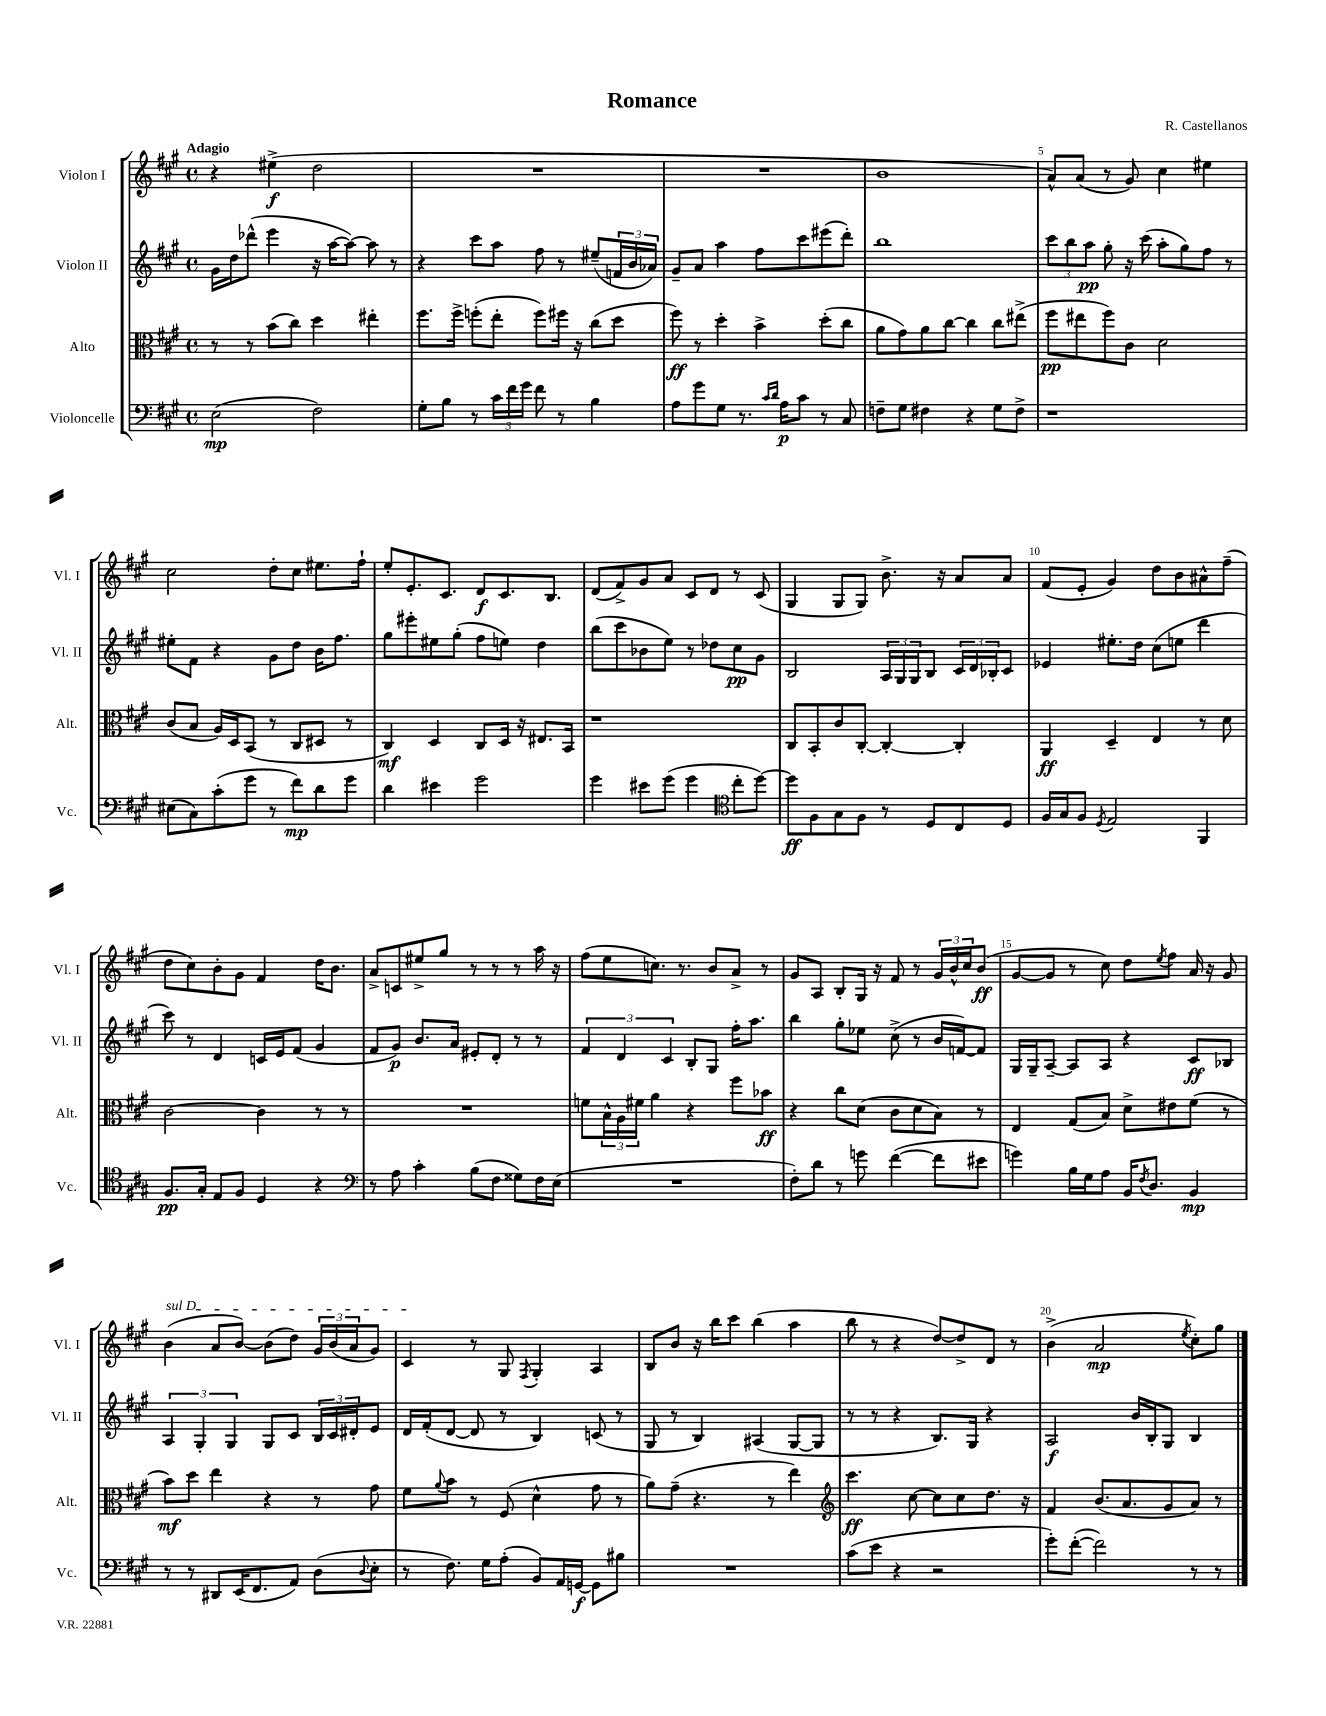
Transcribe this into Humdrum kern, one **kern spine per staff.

**kern	**kern	**kern	**kern
*staff4	*staff3	*staff2	*staff1
*clefF4	*clefC3	*clefG2	*clefG2
*k[f#c#g#]	*k[f#c#g#]	*k[f#c#g#]	*k[f#c#g#]
*M4/4	*M4/4	*M4/4	*M4/4
*met(c)	*met(c)	*met(c)	*met(c)
(2E	8r	16g#	4r
.	.	16dd	.
.	8r	(8ddd-^^	.
.	(8b	4eee	(4ee#^
.	8cc#)	.	.
2F#)	4dd	16r	2dd
.	.	[16aa	.
.	.	8aa_)	.
.	4ee#'	8aa]	.
.	.	8r	.
=	=	=	=
8G#'	8.ff#	4r	1r
8B	.	.	.
.	16ff#^	.	.
8r	(8ff'	8ccc#	.
24c#	8ee'	8aa	.
24f#	.	.	.
24g#	.	.	.
8f#	8ff)	8ff#	.
8r	16ff#	8r	.
.	16r	.	.
4B	(8cc#	(8ee#~	.
.	8dd	24f	.
.	.	24b	.
.	.	24a-)	.
=	=	=	=
8A	8ff#)	8g#~	1r
8g#	8r	8a	.
8G#	4dd'	4aa	.
8.r	.	.	.
.	4b^	8ff#	.
16qqc#	.	.	.
16qqd	.	.	.
16A	.	.	.
8c#	.	8ccc#	.
8r	(8dd'	(8eee#	.
8C#	8cc#	8ddd')	.
=	=	=	=
8F~	8a	1bb	1b
8G#	8g#)	.	.
4F#	8a	.	.
.	[8cc#	.	.
4r	4cc#]	.	.
8G#	8cc#	.	.
8F#^	(8ee#^	.	.
=	=	=	=
1r	8ff#	12ccc#	8a^^)
.	.	12bb	.
.	8ee#	.	(8a
.	.	12aa	.
.	8ff#)	8gg#'	8r
.	8c#	16r	8g#)
.	.	(16ccc#	.
.	2d	8aa'	4cc#
.	.	8gg#)	.
.	.	8ff#	4ee#
.	.	8r	.
=	=	=	=
(8E#	(8c#	8ee#'	2cc#
8C#)	8B	8f#	.
(8c#'	16A)	4r	.
.	16D	.	.
8g#	(8BB	.	.
8r	8r	8g#	8dd'
8f#)	8C#	8dd	8cc#
8d	8D#	16b	8.ee#
.	.	8.ff#	.
8g#	8r	.	.
.	.	.	16ff#`
=	=	=	=
4d	4C#)	8gg#	8ee'
.	.	8eee#'	8.e'
4e#	4D	8ee#	.
.	.	.	8.c#
.	.	(8gg#'	.
2g#	8C#	8ff#	8d
.	16D	8ee)	8.c#
.	16r	.	.
.	8.E#	4dd	.
.	.	.	8.B
.	16BB	.	.
=	=	=	=
4g#	1r	(8bb	(8d
.	.	8ccc#	8f#^)
8e#	.	8b-	8g#
(8g#	.	8ee)	8a
4g#	.	8r	8c#
.	.	8dd-	8d
*clefC4	*	*	*
8cc#'	.	8cc#	8r
[8dd)	.	8g#	(8c#
=	=	=	=
8dd]	8C#	2B	4G#
8F#	8BB'	.	.
8G#	8c#	.	8G#
8F#	[8C#'	.	8G#)
8r	4C#'_	24A	8.b^
.	.	24G#	.
.	.	24G#	.
8D	.	8B	.
.	.	.	16r
8C#	4C#']	24c#	8a
.	.	24d	.
.	.	24B-'	.
8D	.	8c#	8a
=	=	=	=
16F#	4AA	4e-	(8f#
16G#	.	.	.
8F#	.	.	8e'
8qD	.	.	.
2E	4D~	8.ee#'	4g#)
.	.	16dd	.
.	4E	(8cc#	8dd
.	.	8ee	8b
4FF#	8r	4ddd	8a#^^
.	8d	.	(8ff#~
=	=	=	=
8.F#	[2c#	8ccc#)	8dd
.	.	8r	8cc#)
16G#'	.	.	.
8E	.	4d	8b'
8F#	.	.	8g#
4D	4c#]	16c	4f#
.	.	16e	.
.	.	(8f#	.
4r	8r	4g#	16dd
.	.	.	8.b
.	8r	.	.
=	=	=	=
*clefF4	*	*	*
8r	1r	8f#	8a^
8A	.	8g#)	8c
4c#'	.	8.b	8ee#^
.	.	.	8gg#
.	.	16a	.
(8B	.	8e#'	8r
8F#	.	8d'	8r
8G##)	.	8r	8r
16F#	.	8r	16aa
(16E	.	.	16r
=	=	=	=
1r	8f	6f#	(8ff#
.	24B^^	.	8ee
.	24A	6d	.
.	24f#	.	.
.	4a	.	8.cc)
.	.	6c#	.
.	.	.	8.r
.	4r	8B'	.
.	.	8G#	8b
.	8ff#	16ff#'	8a^
.	.	8.aa	.
.	8b-	.	8r
=	=	=	=
8F#')	4r	4bb	8g#
8d	.	.	8A
8r	8cc#	8gg#'	8B'
8g	(8d	8ee-	16G#
.	.	.	16r
([4f#	8c#	(8cc#^	8f#
.	8d	8r	8r
8f#]	8B)	16b	24g#
.	.	.	24b^^
.	.	[16f)	.
.	.	.	24cc#
8e#	8r	8f]	(8b
=	=	=	=
4g)	4E	16G#	[8g#
.	.	16G#~	.
.	.	[8A~	8g#]
16B	(8G#	8A]	8r
16G#	.	.	.
8A	8B)	8A	8cc#)
16BB	8d^	4r	8dd
8qF#	.	.	.
8.D	.	.	.
.	.	.	8qee
.	8e#	.	8ff#
4BB	(8f#	8c#	16a
.	.	.	16r
.	8r	8B-	8g#
=	=	=	=
8r	8b)	6A	(4b
8r	8dd	.	.
.	.	6G#'	.
8DD#	4ee	.	8a
.	.	6G#	.
(16EE	.	.	[8b)
8.FF#	.	.	.
.	4r	8G#	(8b]
8AA)	.	8c#	8dd)
(8D	8r	24B	24g#
.	.	24c#	(24b
.	.	24d#'	24a
8qqD	.	.	.
8E'	8g#	8e	8g#)
=	=	=	=
8r	8f#	16d	4c#
.	.	(16f#'	.
.	8qqa	.	.
8.F#)	8b	[8d	.
.	8r	8d]	8r
16G#	.	.	.
(8A'	(8F#	8r	8G#
.	.	.	8qF#
8BB)	4d^^	4B)	4G#'
16AA	.	.	.
[16GG	.	.	.
8GG]	8g#	(8c	4A
8B#	8r	8r	.
=	=	=	=
1r	8a)	8G#	8B
.	(8g#~	8r	8b
.	4.r	4B)	16r
.	.	.	16bb
.	.	.	8ccc#
.	.	(4A#	(4bb
.	8r	.	.
.	4ee)	[8G#	4aa
.	.	8G#]	.
=	=	=	=
*	*clefG2	*	*
(8c#	4.ccc#	8r	8bb
8e	.	8r	8r
4r	.	4r	4r
.	[8cc#	.	.
2r	8cc#]	8.B)	[8dd)
.	8cc#	.	8dd^]
.	.	16G#	.
.	8.dd	4r	8d
.	.	.	8r
.	16r	.	.
=	=	=	=
8g#')	4f#	2A	(4b^
([8f#'	.	.	.
2f#])	(8.b	.	2a
.	8.a	.	.
.	.	16b	.
.	.	16B'	.
.	8g#	8G#	.
.	.	.	8qee
8r	8a)	4B	8cc#')
8r	8r	.	8gg#
==	==	==	==
*-	*-	*-	*-
